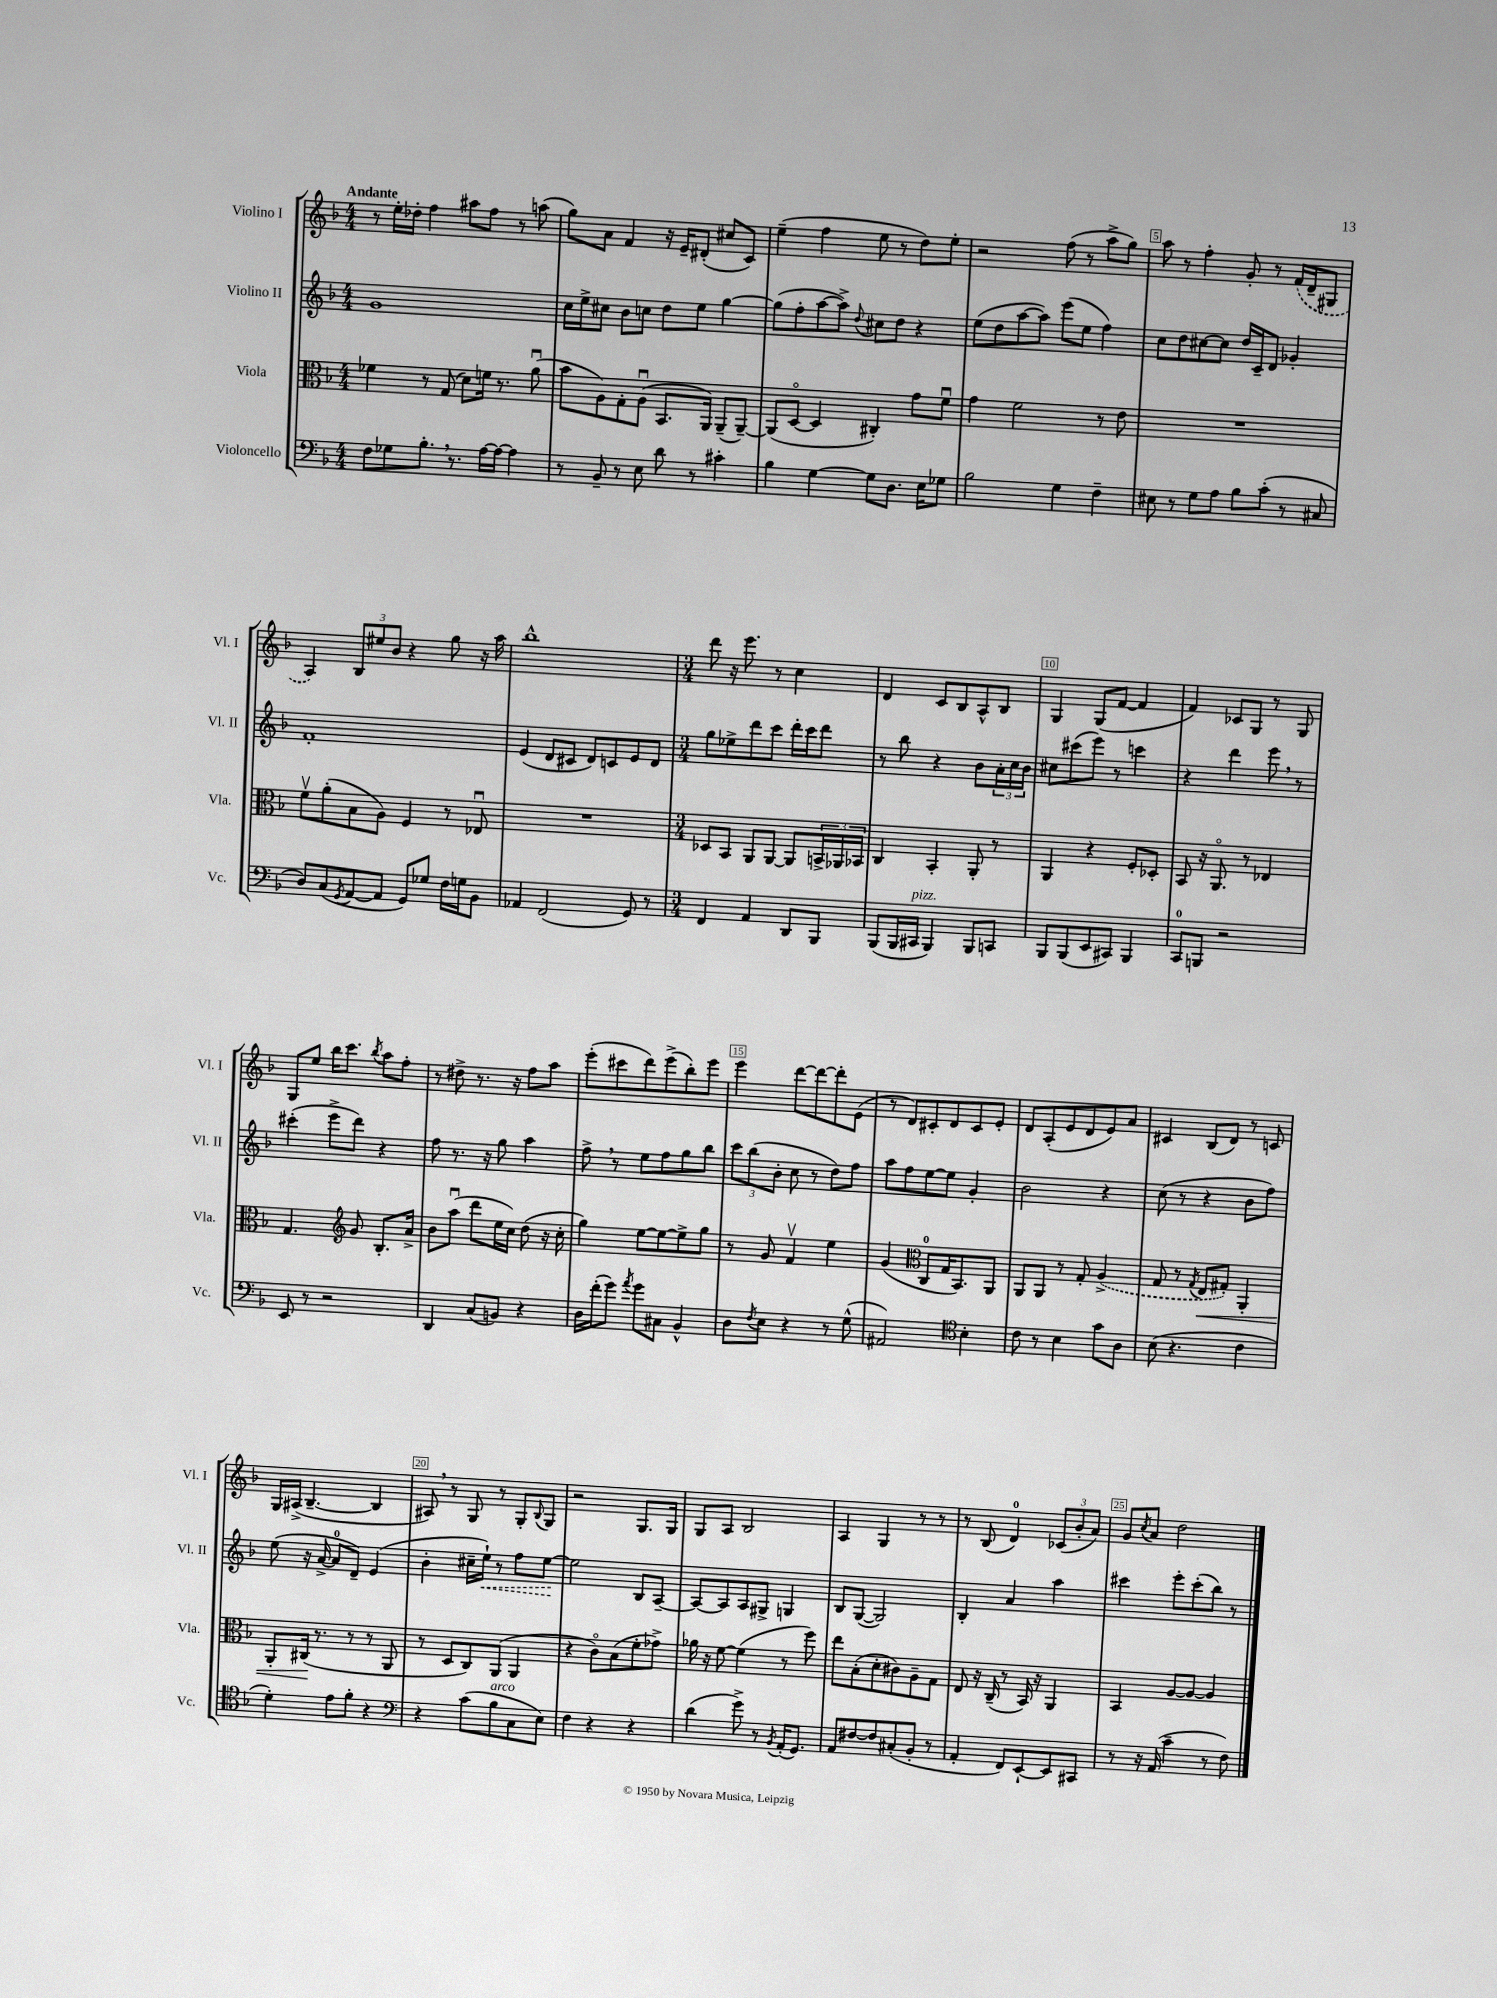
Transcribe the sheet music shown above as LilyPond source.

<<
\new StaffGroup <<
\new Staff = "s0" \with { instrumentName = "Violino I" shortInstrumentName = "Vl. I" } {
    \clef treble \key f \major \numericTimeSignature \time 4/4 \tempo "Andante"
    r8 e''16-. des''16-. f''4 ais''8 f''8 r8 a''8( |
    g''8) a'8 f'4 r16 e'16-- dis'8-.( cis''8 c'8) |
    e''4--( f''4 e''8 r8 d''8) e''8-. |
    r2 f''8( r8 a''8-> g''8) |
    a''8 r8 f''4-. g'8-. r8 \once \slurDashed f'16( d'16-- gis8 |
    a4) \tuplet 3/2 { bes8 eis''8 bes'8 } r4 g''8 r16 a''16 |
    bes''1-^ |
    \numericTimeSignature \time 3/4 d'''8 r16 e'''8. r8 c''4 |
    d'4 c'8 bes8 a8-^ bes8 |
    g4 g8( f'8~ f'4 |
    f'4) ces'8 g8 r8 g8 |
    g8 e''8 bes''16 c'''8. \acciaccatura { bes''8 } a''8 f''8-. |
    r8 dis''8-> r8. r16 f''8 a''8 |
    e'''8-.( cis'''8 d'''8) e'''8->( bes''8-.) e'''8 |
    e'''4 d'''8~ d'''8~ d'''8-. e'8( |
    r8 d'8) cis'8-. d'8 cis'8 e'8-. |
    d'8 a8-.( e'8 d'8 e'8) a'8 |
    cis'4 bes8( d'8) r8 c'8 |
    g16 ais16->( bes4.~-- bes4 |
    ais8) \breathe r8 g8 r8 g8-. \appoggiatura { bes8 } g8 |
    r2 g8. g16 |
    g8 a8 bes2 |
    a4 g4 r8 r8 |
    r8 bes8( d'4-0) \tuplet 3/2 { ces'8( bes'8-. a'8) } |
    g'8 \acciaccatura { c''8 } a'8 d''2 \bar "|." |
}
\new Staff = "s1" \with { instrumentName = "Violino II" shortInstrumentName = "Vl. II" } {
    \clef treble \key f \major \numericTimeSignature \time 4/4
    g'1 |
    c''16 e''16-> cis''8 bes'8 c''8 d''8 e''8 g''4~ |
    g''8( f''8-. a''8~ a''8->) \appoggiatura { d''8 } cis''8 d''8 r4 |
    e''8( d''8 a''8~ a''8) e'''8( e''8 f''4) |
    c''8 d''8 cis''8~ cis''8 d''16 c'16-- d'8 ges'4-. |
    f'1-. |
    e'4( d'8 cis'8 d'8) c'8 e'8 d'8 |
    \numericTimeSignature \time 3/4 g''8 ees''8-> d'''8 c'''8 d'''16-. c'''16 d'''8 |
    r8 bes''8 r4 bes'8 \tuplet 3/2 { a'16-. c''16 bes'16 } |
    cis''8 cis'''8( e'''8) r8 c'''4 |
    r4 d'''4 e'''8 \breathe r8 |
    cis'''4-.( e'''8-> d'''8) r4 |
    f''8 r8. r16 g''8 a''4 |
    f''8-> \breathe r8 e''8 f''8 g''8 bes''8 |
    \tuplet 3/2 { c'''8 bes''8( bes'8-. } c''8 r8 d''8) f''8 |
    a''8 f''8 e''8~ e''8 g'4-. |
    bes'2 r4 |
    c''8( r8 r4 bes'8 f''8) |
    e''8( r16 a'16~-> a'8-0 d'8--) e'4( |
    bes'4-. cis''16-- \once \override Hairpin.style = #'dashed-line e''16-!\<) r8 f''8 e''8~\! |
    e''2 bes8 a8~-- |
    a8~ a8 a8 gis8-> g4 |
    bes8 g8~( g2) |
    bes4-. a'4 a''4 |
    cis'''4 e'''8-. cis'''8-.( bes''8) r8 \bar "|." |
}
\new Staff = "s2" \with { instrumentName = "Viola" shortInstrumentName = "Vla." } {
    \clef alto \key f \major \numericTimeSignature \time 4/4
    fes'4 r8 g8( d'8) f'16 r8. a'8\downbow( |
    bes'8 a8) g8-. a8\downbow( bes,8. a,16) a,8--( a,8~--) |
    a,8( d8~\flageolet d4 cis4-.) g'8 f'8\downbow |
    g'4 f'2 r8 e'8 |
    R1 |
    f'8\upbow a'8-.( bes8 a8) f4 r8 ees8\downbow |
    R1 |
    \numericTimeSignature \time 3/4 des8 bes,8 a,8 a,8~ a,8 \tuplet 3/2 { b,16-> aes,16 bes,16 } |
    c4 bes,4-. a,8-. r8 |
    a,4 r4 f8-. des8-. |
    bes,8 r16 a,8.\flageolet r8 ees4 |
    g4. \clef treble g'8 bes8.-. a'16-> |
    bes'8 a''8\downbow( d'''8 e''16 c''16) d''8( r16 c''16-. |
    g''4) e''8~ e''8~ e''8-> g''8 |
    r8 g'8 f'4\upbow e''4 |
    g'4( \clef alto c8-0 g16 bes,8.) a,8 |
    a,8 a,8 r8 g8-. \once \slurDashed a4->( |
    g8 r8 \acciaccatura { g8 } e8\< gis8-.) a,4-. |
    a,8-. cis16\!( r8. r8 r8 a,8 |
    r8 d8 c8) a,8( a,4 |
    r4 c'8\flageolet) bes8( f'8-. ges'8->) |
    aes'16 r16 f'8~ f'4( r8 f''8) |
    e''8 bes8-.( d'8-. cis'8) a8-- g8 |
    e8 r16 c16--( r8 bes,16) r16 a,4 |
    bes,4 a8~ a8~ a4 \bar "|." |
}
\new Staff = "s3" \with { instrumentName = "Violoncello" shortInstrumentName = "Vc." } {
    \clef bass \key f \major \numericTimeSignature \time 4/4
    f8 ges8 bes8.-. \breathe r8. a16~ a16~ a4 |
    r8 bes,8-- r8 e8 d'8 r8 cis'4-. |
    bes4 g4~ g8 d8. e16 ges8 |
    bes2 g4 f4-- |
    eis8 r8 g8 a8 bes8 c'8-.( r8 cis8 |
    d8) c8( \acciaccatura { g,8 } a,8~ a,8 g,8) ges8 f16 g16 bes,8 |
    aes,4 f,2( g,8) r8 |
    \numericTimeSignature \time 3/4 f,4 a,4 d,8 bes,,8 |
    bes,,8( bes,,16 cis,16^\markup { \italic "pizz." } bes,,4) bes,,8 c,8 |
    bes,,8 bes,,8( e,8 cis,8) bes,,4 |
    c,8-0 b,,8 r2 |
    e,8 r8 r2 |
    d,4 c8( b,8) r4 |
    d16 f'16-.( g'8) \acciaccatura { a'8 } g'8 cis8 bes,4-^ |
    d8 \acciaccatura { f8 } e8 r4 r8 g8-^( |
    ais,2) \clef tenor bes4-. |
    c'8 r8 bes4 g'8 a8 |
    bes8( r4. c'4 |
    d'4-.) e'8 f'8-. r4 |
    \clef bass r4 c'8( bes8^\markup { \italic "arco" } c8 e8) |
    f4 r4 r4 |
    d'4( g'8->) r8 \acciaccatura { bes,8 } a,16-.( g,8.) |
    a,8 fis8~ fis8 cis8-.( bes,8-. r8 |
    a,4-. f,8) e,8~-! e,8 cis,8 |
    r8 r16 a,16( c'4-- r8 f8) \bar "|." |
}
>>
>>
\layout { \context { \Score \override BarNumber.break-visibility = ##(#f #t #t) barNumberVisibility = #(every-nth-bar-number-visible 5) \override BarNumber.stencil = #(make-stencil-boxer 0.1 0.3 ly:text-interface::print) } }
